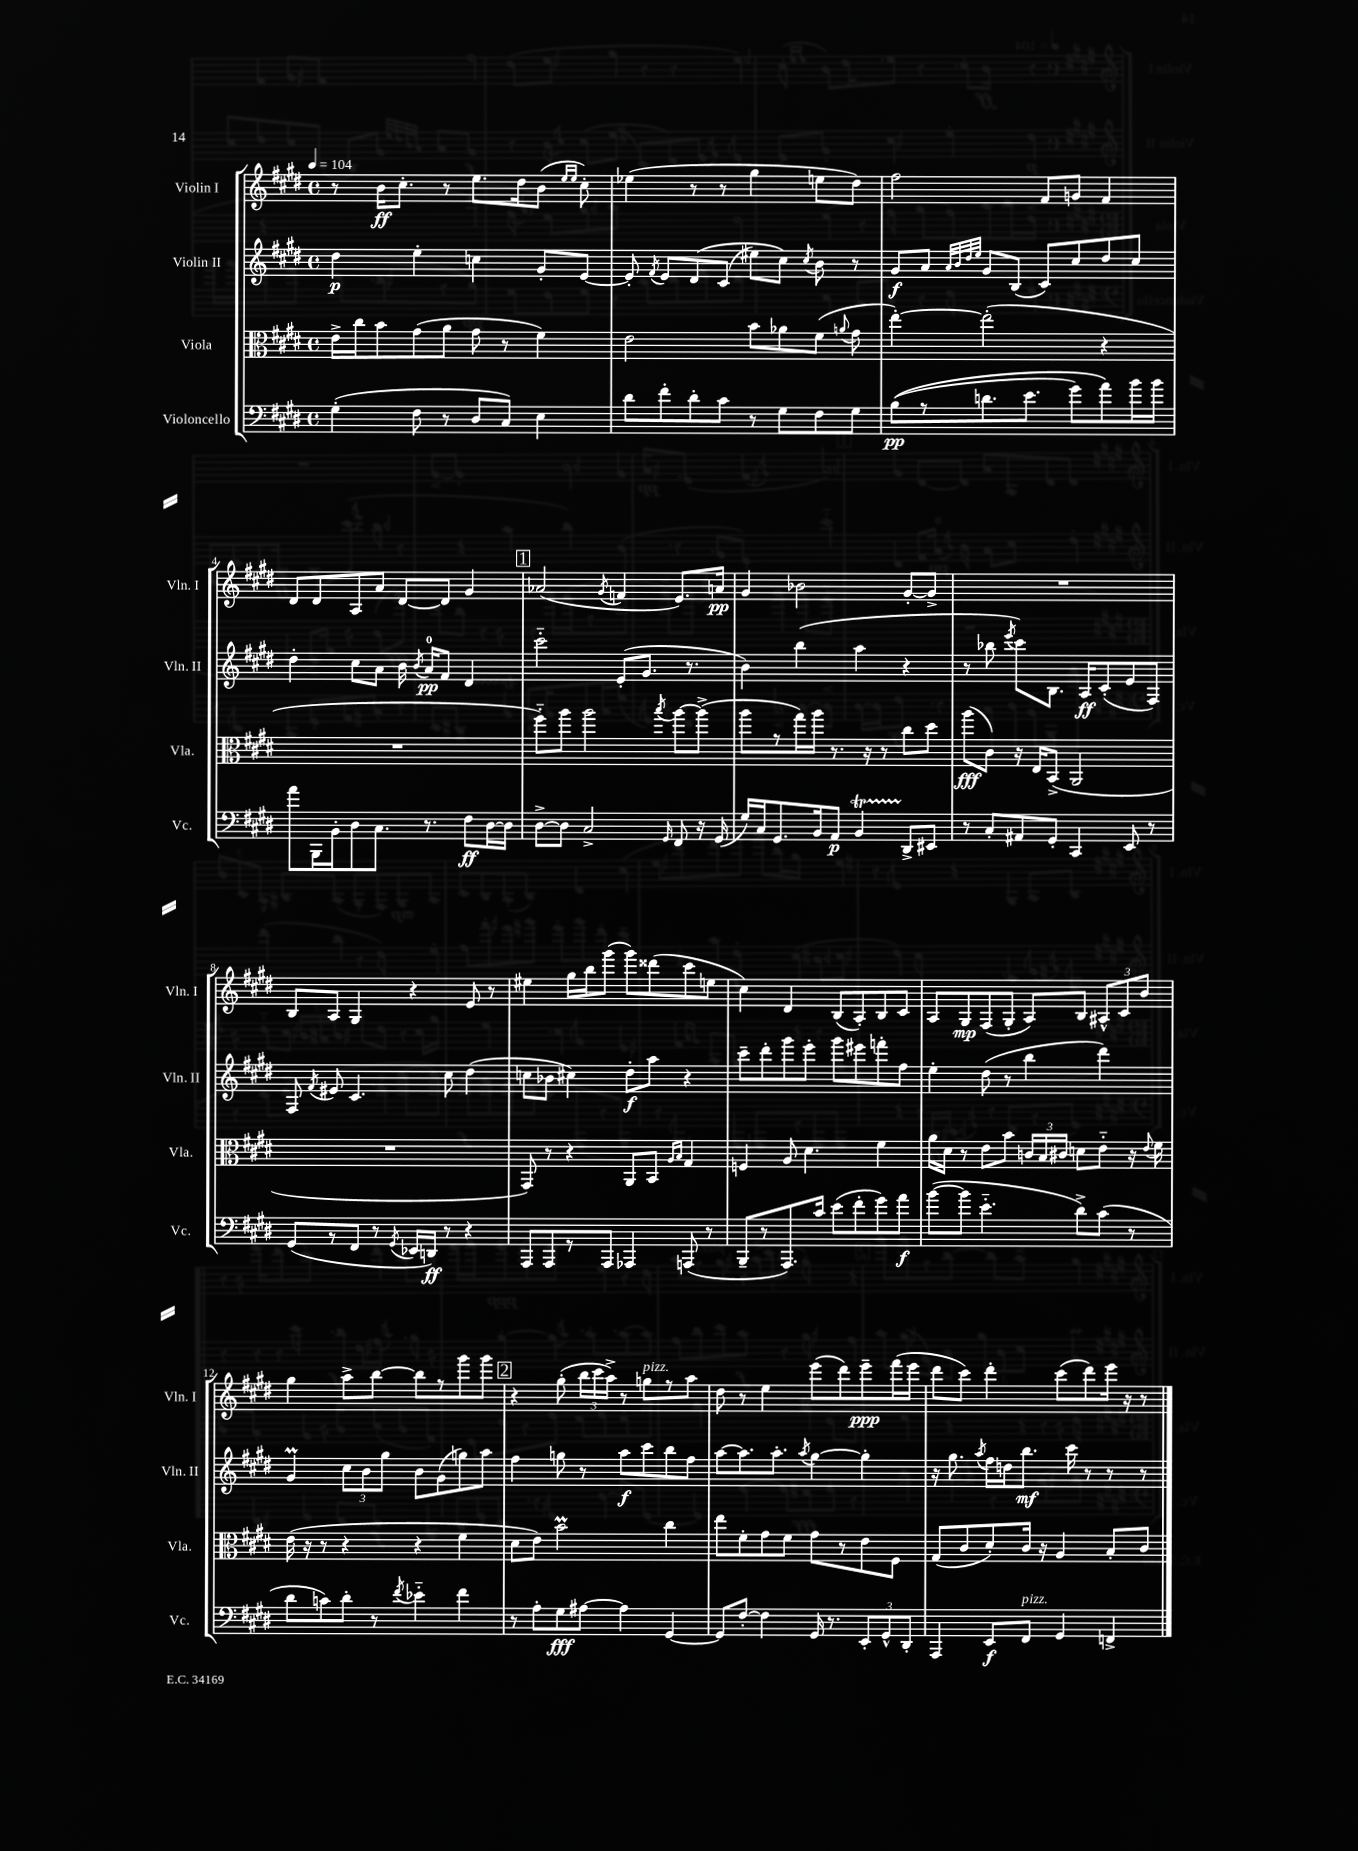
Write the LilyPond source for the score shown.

<<
\new StaffGroup <<
\new Staff = "s0" \with { instrumentName = "Violin I" shortInstrumentName = "Vln. I" } {
    \clef treble \key e \major \defaultTimeSignature \time 4/4 \tempo 4 = 104
    \autoBeamOff r8 b'16[\ff cis''8.]-. r8 e''8.[ dis''16 b'8]( \grace { e''16[ e''16] } cis''8-.) |
    ees''4( r8 r8 gis''4 e''8[ dis''8]) |
    fis''2 fis'8[ g'8] fis'4 |
    dis'8[ dis'8 a8 a'8] dis'8[~ dis'8] gis'4 |
    \mark \markup { \box "1" } aes'2( \acciaccatura { gis'8 } f'4 e'8.[) a'16]\pp |
    gis'4 bes'2 gis'8[~-. gis'8]-> |
    R1 |
    b8[ a8] gis4 r4 e'8 r8 |
    eis''4 gis''16[ b''16 gis'''8]( gis'''8[) disis'''8( cis'''8 e''8] |
    cis''4) dis'4 b8[( a8-.) b8 cis'8] |
    a8[ gis8\mp fis8( gis8]-. a8[) b8] \tuplet 3/2 { ais8[-^ cis'8 b'8] } |
    gis''4 a''8[-> b''8]~ b''8[ r8 gis'''8 gis'''8] |
    \mark \markup { \box "2" } r4 gis''8-.( \tuplet 3/2 { b''16[ cis'''16 a''16]->) } r8 g''8[^\markup { \italic "pizz." } r8 a''8] |
    dis''8 r8 e''4 e'''8[( dis'''8) e'''8--\ppp fis'''16( e'''16] |
    dis'''8[ cis'''8]) dis'''4-. cis'''8[( dis'''8) e'''16] r16 r8 \bar "|." |
}
\new Staff = "s1" \with { instrumentName = "Violin II" shortInstrumentName = "Vln. II" } {
    \clef treble \key e \major \defaultTimeSignature \time 4/4
    \autoBeamOff dis''4\p e''4-. c''4 gis'8[-. e'8]~ |
    e'8-. \acciaccatura { fis'8 } e'8[ dis'8\( cis'8]( eis''8[) cis''8]\) \acciaccatura { cis''8 } b'8 r8 |
    gis'8[\f a'8] \grace { a'32[ b'32 dis''32 e''32] } gis'8[ b8]( cis'8[) cis''8 dis''8 cis''8] |
    dis''4-. cis''8[ a'8] b'16 \acciaccatura { b'8 } a'16[-0\pp fis'8] dis'4 |
    \mark \markup { \box "1" } cis'''2-_ e'8[-.( gis'8.] r8. |
    b'4) b''4( a''4 r4 |
    r8 bes''8 \acciaccatura { e'''8 } cis'''8[) b8.] a16[\ff cis'8-.( e'8 fis8]) |
    fis8 \acciaccatura { fis'8 } eis'8 cis'4. cis''8 dis''4( |
    c''8[ bes'8] cis''4) dis''8[-.\f a''8] r4 |
    cis'''8[-- dis'''8-. gis'''8 e'''8]-. gis'''8[ eis'''8 f'''8-. fis''8] |
    e''4-. dis''8( r8 b''4 dis'''4) |
    gis'4\prall \tuplet 3/2 { cis''8[ b'8 gis''8] } b'8[ gis'8( g''8) a''8] |
    \mark \markup { \box "2" } fis''4 g''8 r8 a''8[\f cis'''8 b''8 fis''8] |
    a''8[~ a''8. a''8.]-. \acciaccatura { a''8 } gis''4~ gis''4-. |
    r16 gis''8. \acciaccatura { a''8 } fis''16[ d''16 b''8.]\mf cis'''16 r8 r8 r8 \bar "|." |
}
\new Staff = "s2" \with { instrumentName = "Viola" shortInstrumentName = "Vla." } {
    \clef alto \key e \major \defaultTimeSignature \time 4/4
    \autoBeamOff e'16[-> cis''16 b'8 gis'8( a'8] gis'8 r8 fis'4) |
    e'2 b'8[ aes'8 fis'8]( \appoggiatura { a'8 } gis'8 |
    e''4~-.) e''2-.( r4 |
    R1 |
    \mark \markup { \box "1" } fis''8[-_) a''8] a''2 \acciaccatura { b''8 } a''8[~ a''8]->( |
    a''8[ r8 gis''16) a''16] r8. r16 r8 cis''8[ dis''8] |
    a''8[\fff( cis'8]) r16 e16[ b,8]->( a,2 |
    R1 |
    gis,8) r8 r4 a,8[ b,8] \grace { a16[ b16] } gis4 |
    f4 a8 dis'4. fis'4 |
    a'16[ dis'16] r8 e'8[ b'8] \tuplet 3/2 { c'16[ b16 cis'16] } d'8[ e'8]-_ r16 \appoggiatura { e'8 } fis'16 |
    e'16( r16 r8 r4 r4 fis'4 |
    \mark \markup { \box "2" } dis'8[ e'8]) b'2\prall cis''4 |
    e''8[ fis'8-. gis'8 fis'8] gis'8[ r8 e'8 fis8] |
    gis8[( cis'8 dis'8-.) cis'16] r16 a4 b8[-. cis'8] \bar "|." |
}
\new Staff = "s3" \with { instrumentName = "Violoncello" shortInstrumentName = "Vc." } {
    \clef bass \key e \major \defaultTimeSignature \time 4/4
    \autoBeamOff gis4-.( fis8 r8 dis8[ cis8]) e4 |
    dis'8[ fis'8-. dis'8-. cis'8] r8 gis8[ fis8 gis8] |
    b8[\pp(\( r8 d'8. e'8.] gis'8[) a'8\) b'16 b'16] |
    a'8[ b,,16 b,16-. dis8 cis8.] r8. fis8[\ff dis16~ dis16] |
    \mark \markup { \box "1" } dis8[~-> dis8] cis2-> \grace { gis,16 } fis,8 r16 gis,16( |
    gis16[) cis16 gis,8. b,16 a,8]\p b,4\startTrillSpan dis,8[->\stopTrillSpan eis,8] |
    r8 cis8[-. ais,8 gis,8]-. cis,4 e,8 r8 |
    gis,8[( r8 fis,8] r8 \acciaccatura { gis,8 } ees,16[ d,16]\ff) r8 r4 |
    a,,8[ a,,8 r8 a,,8] aes,,4 a,,8( r8 |
    b,,8[-- r8 a,,8.) cis'16] e'8[( fis'8-. gis'8) a'8]\f |
    b'8[~( b'8] e'4.-_ dis'8[->) cis'8]( r8 |
    dis'8[ c'8) dis'8]-. r8 \acciaccatura { fis'8 } ees'4-_ fis'4 |
    \mark \markup { \box "2" } r8 a8[-. gis8\fff ais8]~ ais4 gis,4~ |
    gis,8[ fis8]~-. fis4 gis,16 r8. \tuplet 3/2 { e,8[-. gis,8-^ dis,8]-. } |
    a,,4 e,8[\f fis,8]^\markup { \italic "pizz." } gis,4 f,4-> \bar "|." |
}
>>
>>
